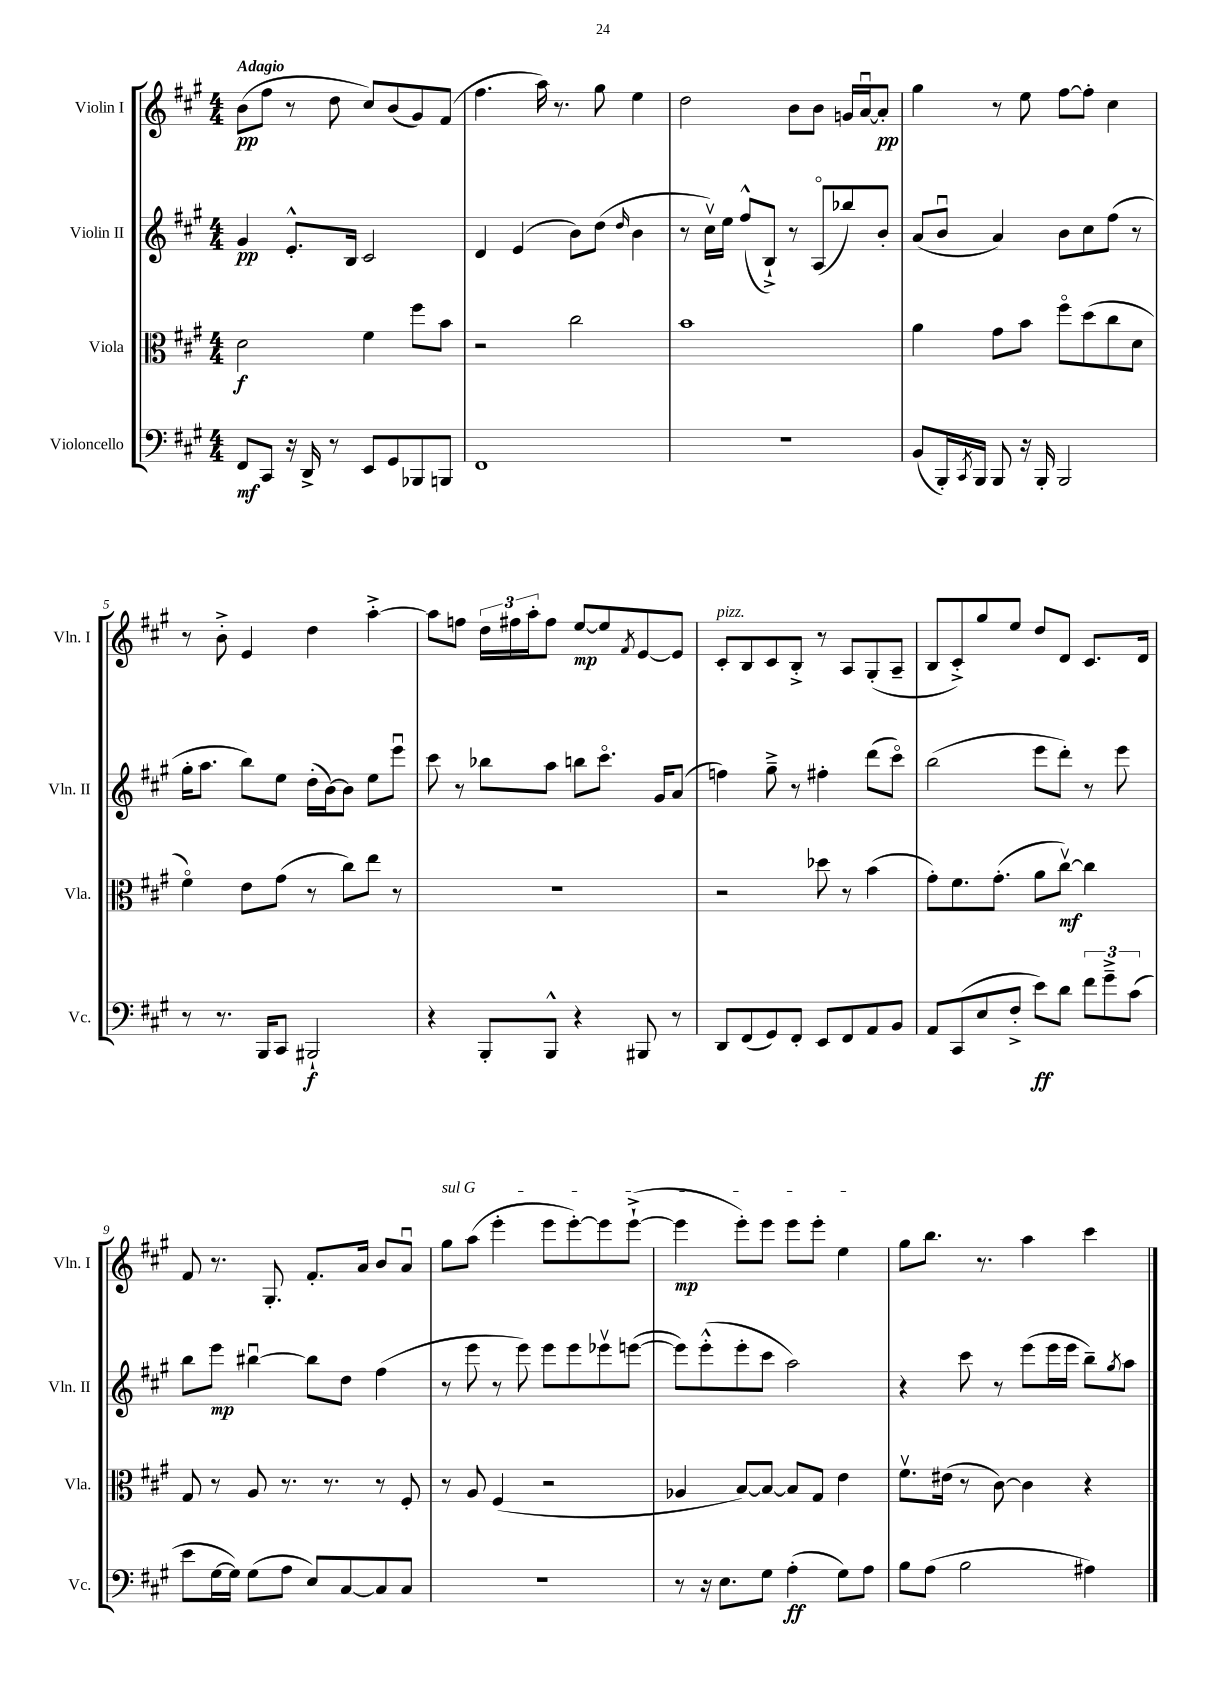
<<
\new StaffGroup <<
\new Staff = "s0" \with { instrumentName = "Violin I" shortInstrumentName = "Vln. I" } {
    \clef treble \key a \major \numericTimeSignature \time 4/4 \tempo "Adagio"
    b'8\pp( fis''8 r8 d''8 cis''8) b'8( gis'8) fis'8( |
    fis''4. a''16) r8. gis''8 e''4 |
    d''2 b'8 b'8 g'16 a'16~\downbow a'8-.\pp |
    gis''4 r8 e''8 fis''8~ fis''8-. cis''4 |
    r8 b'8-.-> e'4 d''4 a''4~-.-> |
    a''8 f''8 \tuplet 3/2 { d''16 fis''16 a''16-. } fis''8 e''8~\mp e''8 \acciaccatura { fis'8 } e'8~ e'8 |
    cis'8-.^\markup { \italic "pizz." } b8 cis'8 b8-.-> r8 a8 gis8-.( a8-- |
    b8 cis'8-.->) gis''8 e''8 d''8 d'8 cis'8. d'16 |
    fis'8 r8. gis8.-. fis'8.-. a'16 b'8 a'8\downbow |
    \once \override TextSpanner.bound-details.left.text = \markup { \italic "sul G" } gis''8\startTextSpan a''8( e'''4-. e'''8 e'''8~-.) e'''8 e'''8~-!->( |
    e'''4\mp e'''8-.) e'''8 e'''8 e'''8-. e''4\stopTextSpan |
    gis''8 b''8. r8. a''4 cis'''4 \bar "|." |
}
\new Staff = "s1" \with { instrumentName = "Violin II" shortInstrumentName = "Vln. II" } {
    \clef treble \key a \major \numericTimeSignature \time 4/4
    gis'4\pp e'8.-.-^ b16 cis'2 |
    d'4 e'4( b'8) d''8( \grace { d''16 } b'4 |
    r8 cis''16\upbow) e''16 fis''8-^( b8-!->) r8 a8\flageolet( bes''8) b'8-. |
    a'8( b'8\downbow a'4) b'8 cis''8 fis''8( r8 |
    gis''16-. a''8. b''8) e''8 d''16-.( b'16~) b'8 e''8 e'''8\downbow |
    cis'''8 r8 bes''8 a''8 b''8 cis'''8.\flageolet gis'16 a'8( |
    f''4) gis''8---> r8 fis''4-. d'''8( cis'''8\flageolet) |
    b''2( e'''8 d'''8-.) r8 e'''8 |
    b''8 e'''8\mp bis''4~\downbow bis''8 d''8 fis''4( |
    r8 e'''8 r8 e'''8) e'''8 e'''8 ees'''8\upbow e'''8~( |
    e'''8) e'''8-.-^( e'''8-. cis'''8 a''2) |
    r4 cis'''8 r8 e'''8( e'''16 e'''16 b''8--) \acciaccatura { gis''8 } a''8 \bar "|." |
}
\new Staff = "s2" \with { instrumentName = "Viola" shortInstrumentName = "Vla." } {
    \clef alto \key a \major \numericTimeSignature \time 4/4
    d'2\f fis'4 fis''8 b'8 |
    r2 cis''2 |
    b'1 |
    a'4 gis'8 b'8 fis''8\flageolet d''8( cis''8 d'8 |
    fis'4\flageolet) e'8 gis'8( r8 cis''8) e''8 r8 |
    R1 |
    r2 des''8 r8 b'4( |
    gis'8-.) fis'8. gis'8.-.( a'8 cis''8~\upbow\mf) cis''4 |
    gis8 r8 a8 r8. r8. r8 fis8-. |
    r8 a8 fis4( r2 |
    aes4 b8~) b8~ b8 gis8 e'4 |
    fis'8.\upbow eis'16( r8 cis'8~) cis'4 r4 \bar "|." |
}
\new Staff = "s3" \with { instrumentName = "Violoncello" shortInstrumentName = "Vc." } {
    \clef bass \key a \major \numericTimeSignature \time 4/4
    fis,8\mf cis,8 r16 d,16-> r8 e,8 gis,8 bes,,8 b,,8 |
    fis,1 |
    R1 |
    b,8( b,,16-.) \acciaccatura { cis,8 } b,,16 b,,8 r16 b,,16-. b,,2 |
    r8 r8. b,,16 cis,8 bis,,2-!\f |
    r4 b,,8-. b,,8-^ r4 bis,,8 r8 |
    d,8 fis,8( gis,8) fis,8-. e,8 fis,8 a,8 b,8 |
    a,8 cis,8( e8 fis8-.-> e'8\ff) d'8 \tuplet 3/2 { fis'8 gis'8---> cis'8( } |
    e'8 gis16~ gis16) gis8( a8 e8) cis8~ cis8 cis8 |
    R1 |
    r8 r16 e8. gis8 a4-.\ff( gis8) a8 |
    b8 a8( b2 ais4) \bar "|." |
}
>>
>>
